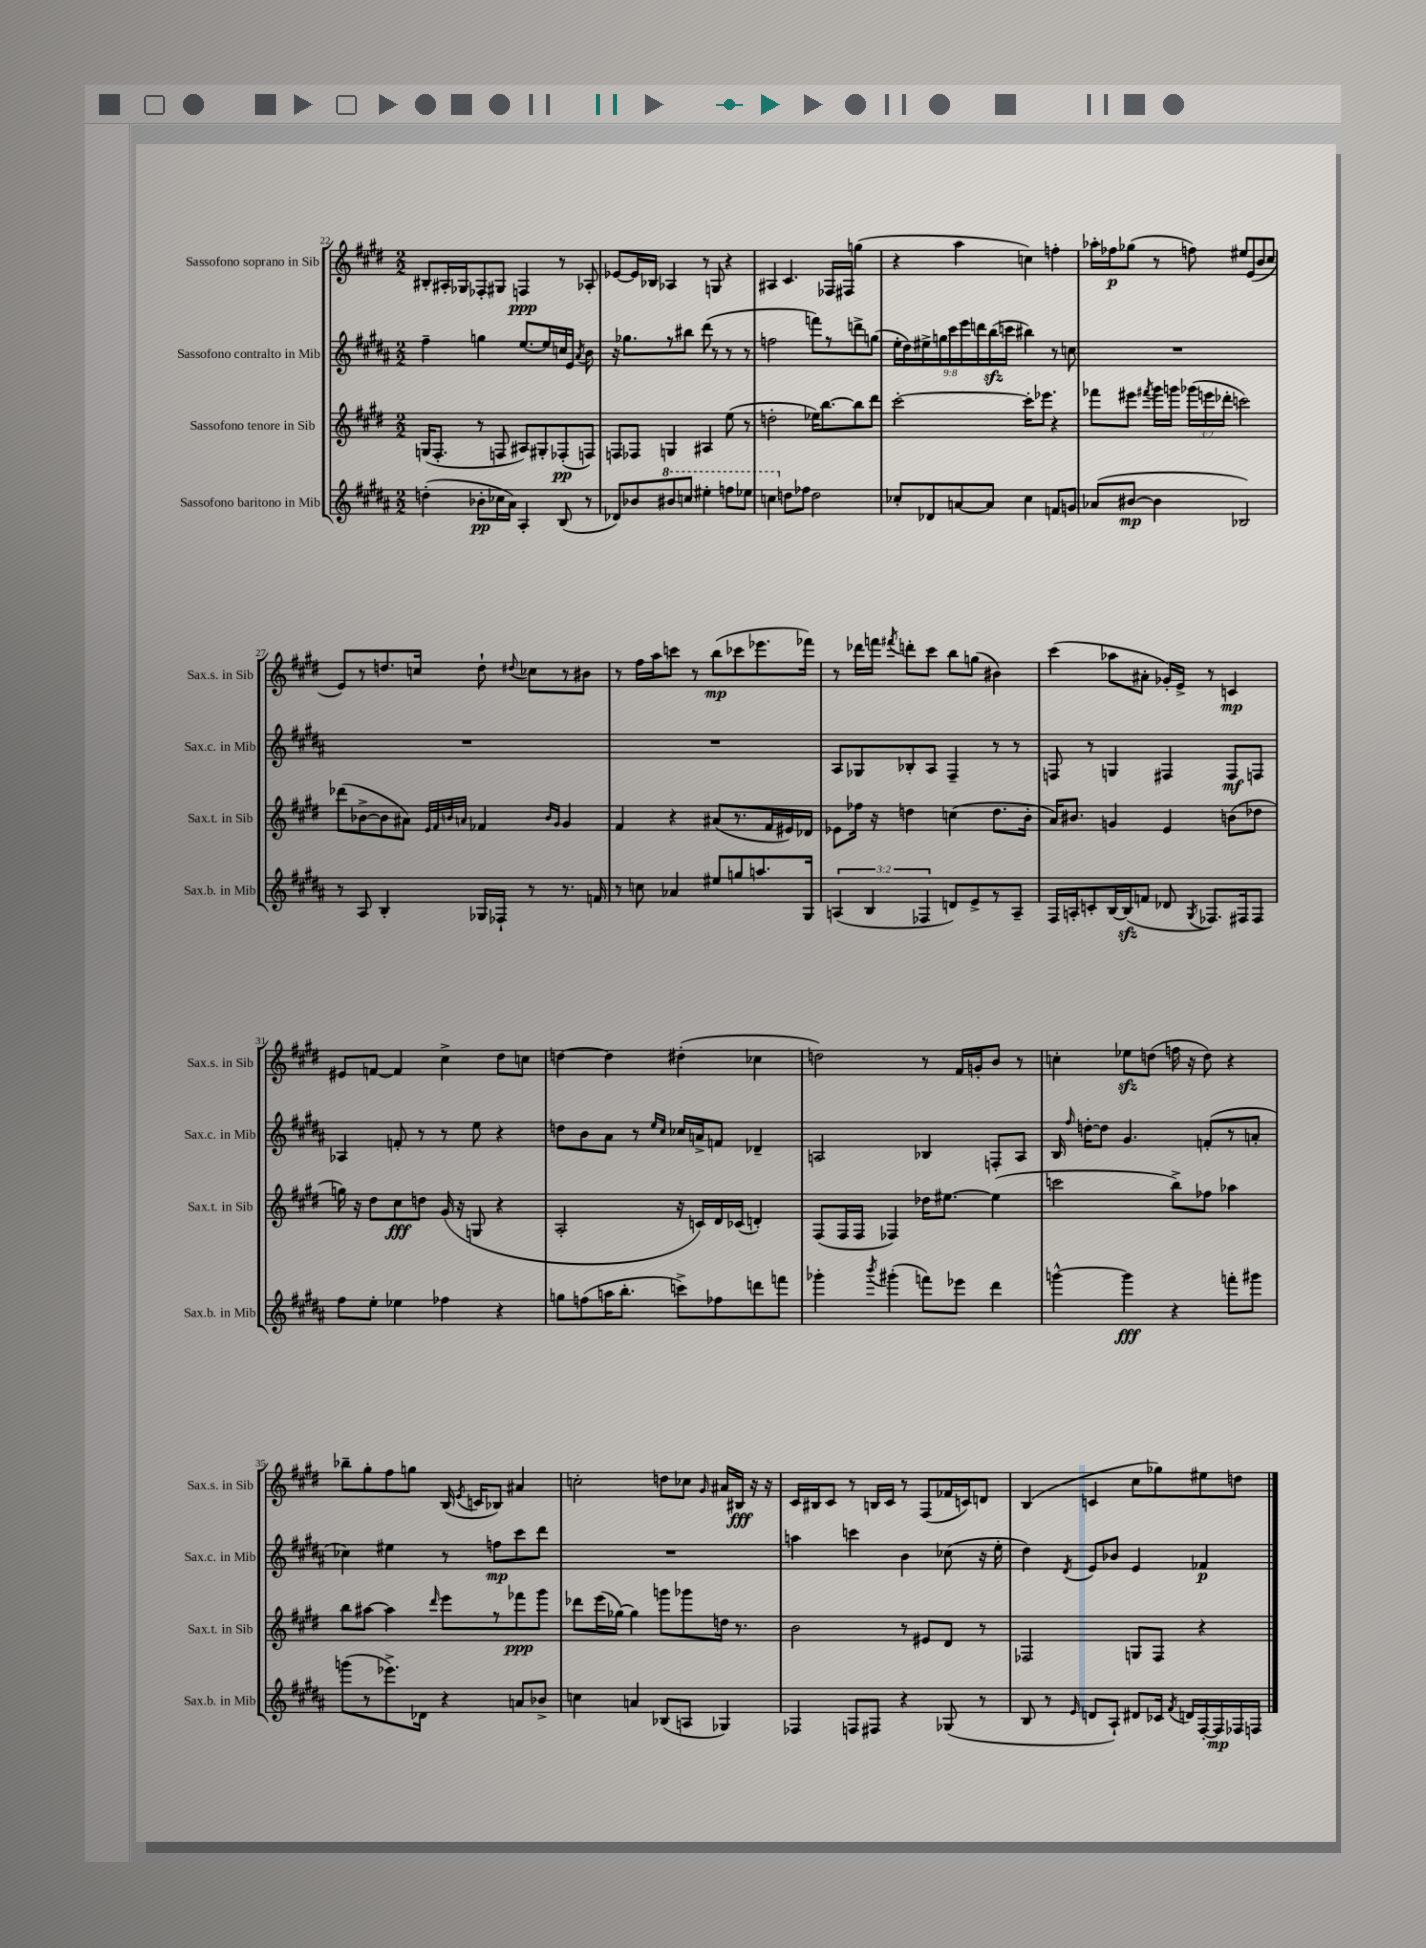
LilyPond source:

<<
\new StaffGroup <<
\new Staff = "s0" \with { instrumentName = "Sassofono soprano in Sib" shortInstrumentName = "Sax.s. in Sib" } {
    \clef treble \key e \major \numericTimeSignature \time 2/2
    \autoBeamOff bis8[-. ais16-. ges16 fes8-. gis8] f4\ppp r8 aes8-. |
    ees'8[~ ees'16 bes16] aes4 r8 g8 r4 |
    ais4 cis'4. fes16[ fis16] g''4( |
    r4 a''4 c''4) f''4-. |
    aes''16[-. fes''16\p ges''8]( r8 f''8) eis''8[ e'8( b'8 cis''8] |
    e'8[) r8 d''8. c''16] d''8-! \appoggiatura { dis''8 } ces''8[ r8 bis'8] |
    r8 fis''16[ a''16 c'''8] r8 b''8[\mp( ces'''8 ees'''8. fes'''16]) |
    r8 des'''16[ f'''16] \acciaccatura { fis'''8 } d'''8[-. cis'''8] b''8[ g''8]( bis'4) |
    cis'''4( aes''8[ ais'8]-. ges'16[-.) e'16]-> r8 c'4\mp |
    eis'8[ f'8]~ f'4 cis''4-> dis''8[ c''8] |
    d''4~ d''4 dis''4-.( ces''4 |
    d''2) r8 fis'16[ g'16-. b'8] r8 |
    c''4-. ees''8[\sfz d''8]( f''16 r16 d''8) r4 |
    bes''8[-- gis''8-. fis''8 g''8] b16( \acciaccatura { e'8 } c'16[ bes8]) ais'4 |
    c''2-. d''8[ ces''8] \grace { gis'16 } ais'16[ bis16]\fff r16 r16 |
    cis'16[ bis16 cis'8] r8 b16[ cis'16] r8 fis8[( fes'16 c'16) d'8] |
    b4( c'4 cis''8[ ges''8) eis''8 d''8] \bar "|." |
}
\new Staff = "s1" \with { instrumentName = "Sassofono contralto in Mib" shortInstrumentName = "Sax.c. in Mib" } {
    \clef treble \key b \major \numericTimeSignature \time 2/2 \override Staff.TupletNumber.text = #tuplet-number::calc-fraction-text
    \autoBeamOff fis''4-- g''4 e''8.[~ e''16 c''16 e'16] \acciaccatura { ais'8 } b'8 |
    r16 ges''8.[ r8 bis''8] dis'''8( r8 r8 r8 |
    f''2 f'''8[) r8 d'''8-> g''8]( |
    \tuplet 9/8 { e''16[-. dis''16) eis''16-> g''16 cis'''16 e'''16 d'''16 b''16\sfz( c'''16] } bis''4) r8 c''8 |
    R1 |
    R1 |
    R1 |
    ais8[ ges8 bes8-. ais8] fis4-- r8 r8 |
    f8 r8 g4 fis4 fis8[\mf f8] |
    aes4 f'8-. r8 r8 e''8 r4 |
    d''8[ b'8 ais'8] r8 \grace { e''16[ cis''16] } ces''16[ a'16-> f'8] des'4-- |
    a2 bes4 f8[-. a8] |
    b16 \grace { fis''16 } d''16[~-. d''8] gis'4. f'8[-.( r8 a'8]-. |
    ces''4) eis''4 r8 f''8[\mp cis'''8 dis'''8] |
    R1 |
    a''4 c'''4 b'4 ces''8( r16 e''16-. |
    dis''4) \acciaccatura { dis'8 } e'8[ bes'8] e'4 fes'4\p \bar "|." |
}
\new Staff = "s2" \with { instrumentName = "Sassofono tenore in Sib" shortInstrumentName = "Sax.t. in Sib" } {
    \clef treble \key e \major \numericTimeSignature \time 2/2 \override Staff.TupletNumber.text = #tuplet-number::calc-fraction-text
    \autoBeamOff g16[( fis8.]-. r8 f8 ais8[) gis8-. fes8-.\pp( f8]) |
    f8[ fes8] g4 ais4 e''8( r8 |
    d''2-. ees''16[) b''8.~ b''8 dis'''8] |
    cis'''2~-. cis'''16[-. ees'''8.] r4 |
    fes'''8[ eis'''8] \acciaccatura { fis'''8 } gis'''16[ g'''16] \tuplet 3/2 { ges'''16[( e'''16 des'''16]-. } c'''2) |
    des'''8[( bes'8~-> bes'8 ais'8]) \grace { e'32[ fis'32 b'32 a'32] } fes'4 \grace { b'16[ gis'16] } gis'4 |
    fis'4 r4 ais'8[( r8. fis'16 eis'16) des'16] |
    ees'8[ fes''16] r16 d''4 c''4( d''8.[ b'16]-. |
    a'16[) bis'8.] g'4 e'4 b'8[( des''8] |
    g''16) r16 dis''8[ cis''8\fff d''8] gis'16( r16 g8 r4 |
    a2-. r16 c'16[) dis'16 ces'16]( d'4-.) |
    fis8[( fis16 fis16] fes4) des''16[ eis''8.]~ eis''4( |
    c'''2 b''8[->) fes''8] aes''4 |
    b''8[ ais''8]~ ais''4 \grace { dis'''16 } e'''8[ r8 fes'''8\ppp gis'''8] |
    des'''8[ e'''16( ges''16]~) ges''4 g'''8[ ges'''8 d''16] r8. |
    b'2 r8 eis'8[ dis'8] r8 |
    fes2 g8[ fes8] r4 \bar "|." |
}
\new Staff = "s3" \with { instrumentName = "Sassofono baritono in Mib" shortInstrumentName = "Sax.b. in Mib" } {
    \clef treble \key b \major \numericTimeSignature \time 2/2 \override Staff.TupletNumber.text = #tuplet-number::calc-fraction-text
    \autoBeamOff d''4-.( bes'8[-.\pp ces''16 ais'16]) ais4-. b8( r8 |
    des'8[) bes'8 \ottava #1 bis''8 c'''8] eis'''4-. f'''8[ ees'''8] |
    c'''4 \ottava #0 d''8[ fes''8] d''2 |
    ces''8[-. des'8 a'8~ a'8] ces''4 f'8[ g'8] |
    aes'8[( bis'8]~\mp bis'4 bes2) |
    r8 ais8 b4-. ges16[ fes16]-! r8 r8. f'16 |
    r8 c''8 aes'4 eis''8[ g''8 a''8. gis16] |
    \tuplet 3/2 { a4( b4 fes4 } d'8[) e'8-> r8 a8]-- |
    fis16[ a16-. c'8-. b16~ b16\sfz( f'8] des'8 \acciaccatura { gis8 } fes8.[) fis16 fis8] |
    fis''8[ e''8]-. ees''4 fes''4 r4 |
    g''8[ f''8( a''16 b''8.]-. c'''8[->) fes''8 d'''8 f'''8] |
    ges'''4-. \acciaccatura { b'''8 } gis'''4-.( f'''8[) ees'''8] dis'''4 |
    g'''4~-^ g'''4\fff r4 f'''8[-. gis'''8] |
    g'''8[( r8 ees'''8.->) des'16] r4 a'8[ bes'8]-> |
    c''4 a'4 bes8[( a8] ges4) |
    fes4 f8[ fis8] r4 ges8( r8 |
    b8 r8 \grace { e'16 } d'8[ ais8]-!) dis'8[ ces'16] \acciaccatura { fis'8 } d'16[ fis16~-. fis16\mp fes16 f16] \bar "|." |
}
>>
>>
\layout { \context { \Score currentBarNumber = #22 } }
